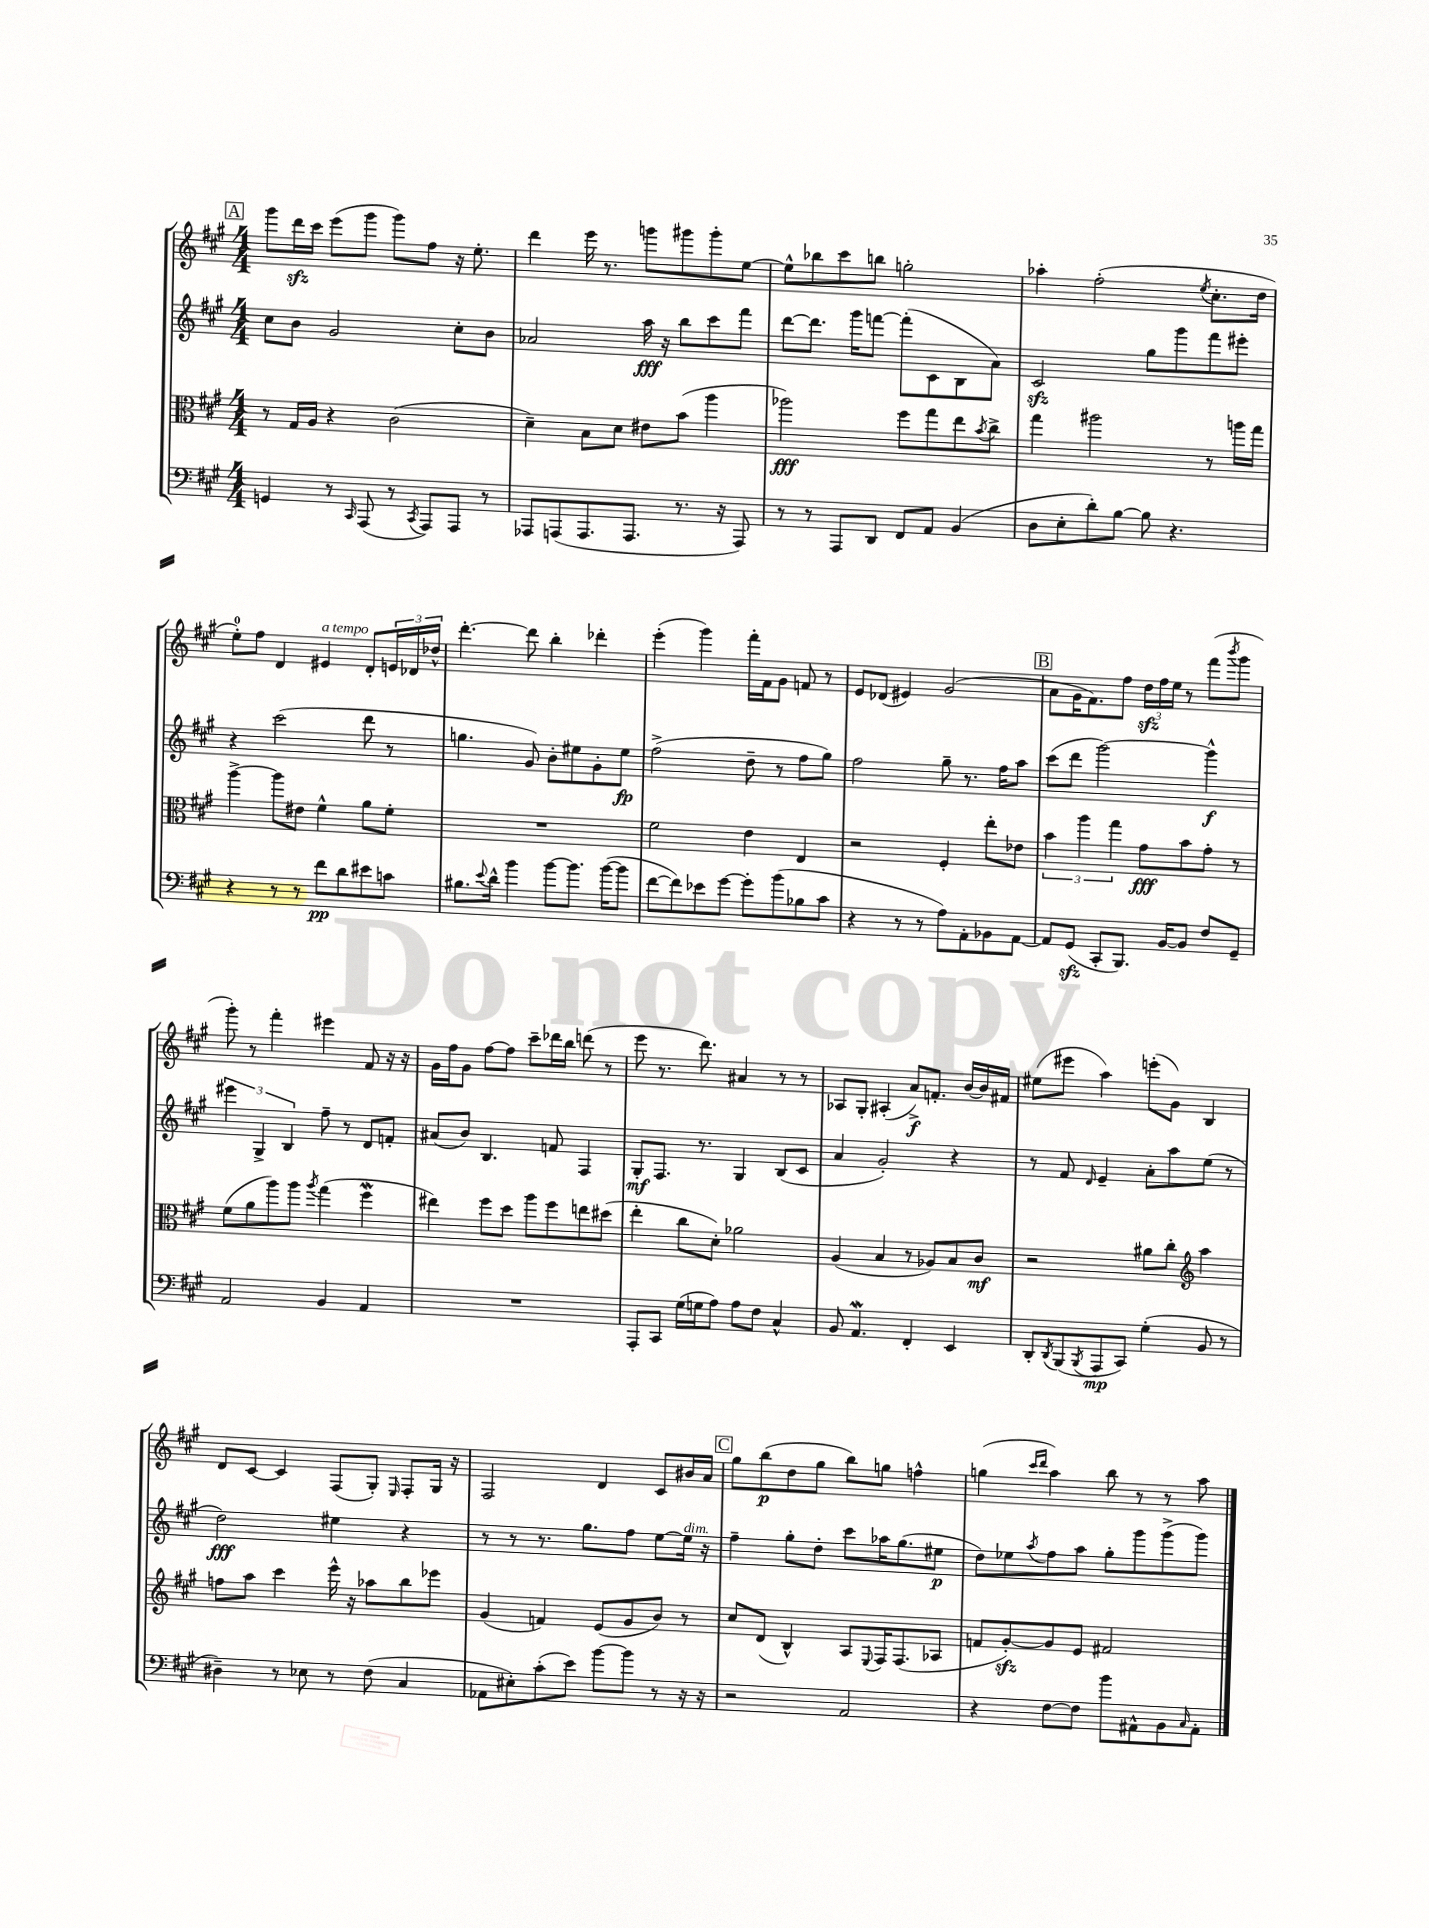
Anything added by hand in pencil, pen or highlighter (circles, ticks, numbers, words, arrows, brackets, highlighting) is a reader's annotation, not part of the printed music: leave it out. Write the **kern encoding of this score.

**kern	**kern	**kern	**kern
*staff4	*staff3	*staff2	*staff1
*clefF4	*clefC3	*clefG2	*clefG2
*k[f#c#g#]	*k[f#c#g#]	*k[f#c#g#]	*k[f#c#g#]
*M4/4	*M4/4	*M4/4	*M4/4
4GG	8r	8cc#	8ggg#
.	16G#	8b	16ddd
.	16A	.	16ccc#
8r	4r	2g#	(8eee
16qqCC#	.	.	.
(8AAA	.	.	8ggg#
8r	(2c#	.	8ggg#)
8qCC#	.	.	.
8AAA)	.	.	8ff#
8AAA	.	8cc#'	16r
.	.	.	8.ee'
8r	.	8b	.
=	=	=	=
8AAA-	4d~)	2a-	4ddd
(8AAA	.	.	.
8.AAA	8B	.	16eee
.	.	.	8.r
.	8d	.	.
8.AAA	.	.	.
.	8e#	16aa	8ggg
.	.	16r	.
8.r	(8b	8bb	8ggg#
.	4aa	8ccc#	8ggg#'
16r	.	.	.
8AAA)	.	8fff#	[8ee
=	=	=	=
8r	2aa-)	[8ddd	8ee^^]
8r	.	8.ddd]	8bb-
8AAA	.	.	8ccc#
.	.	16ggg#	.
8DD	.	[8fff	8bb
8FF#	8ff#	(8fff']	2gg'
8AA	8gg#	8c#	.
(4BB	8ee	8B	.
.	8qb	.	.
.	8cc#^	8a)	.
=	=	=	=
8D	4gg#	2c#	4aa-'
8E'	.	.	.
8d')	2aa#	.	(2ff#'
[8B	.	.	.
8B]	.	8gg#	.
4.r	.	8ggg#	.
.	.	.	8qee
.	8r	8fff#	8.cc#'
.	16aa	8eee#'	.
.	16gg#	.	16dd
=	=	=	=
4r	[4aa^	4r	8ee')
.	.	.	8ff#
8r	8aa]	(2ccc#	4d
8r	8e#	.	.
8f#	4f#^^	.	4e#
8d	.	.	.
8e#	8a	8ddd	8d'
8c	8f#'	8r	24e
.	.	.	24d-
.	.	.	24dd-^^
=	=	=	=
8.B#	1r	4.gg	[4.ddd'
8qqe	.	.	.
16d^^	.	.	.
4b	.	.	.
.	.	8g#)	8ddd]
[8b	.	8b'	4bb'
8.b]	.	8ee#	.
.	.	8g#'	4ddd-'
([16b	.	.	.
8b]	.	8ee#	.
=	=	=	=
[8f#	2f#	(2ff#^	(4eee'
8f#])	.	.	.
8e-	.	.	4ggg#)
[8g#	.	.	.
8g#']	4e	8dd~	16fff#'
.	.	.	16f#
(8b	.	8r	8g#
8B-	4E	8ff#	8f
8c#	.	8gg#)	8r
=	=	=	=
4r	2r	2ff#	8e
.	.	.	(8d-
8r	.	.	4e#)
8r	.	.	.
8A)	4F#'	8gg#~	(2g#
8AA'	.	8.r	.
8BB-	8ee'	.	.
.	.	16ff#	.
[8AA	8e-	8aa	.
=	=	=	=
8AA]	6b	(8ccc#	8a
(8GG#	.	8ddd	16g#
.	6aa	.	.
.	.	.	8.f#)
8CC#'	.	[2ggg#)	.
.	6gg#	.	.
8.BBB)	.	.	8ff#
.	8g#	.	24dd
.	.	.	24ff#
[16BB	.	.	.
.	.	.	24ee
8BB]	8b	.	8r
8F#	8g#'	4ggg#^^]	(8fff#
.	.	.	8qbbb
8GG#~	8r	.	8ggg#
=	=	=	=
2AA	(8f#	6eee#	8ggg#')
.	8a	.	8r
.	.	6G#^	.
.	8aa)	.	4fff#'
.	.	6B	.
.	8aa	.	.
.	8qaa	.	.
4BB	(4gg#	8ff#~	4eee#
.	.	8r	.
4AA	4ff#	8d	8f#
.	.	8f'	16r
.	.	.	16r
=	=	=	=
1r	4ee#)	(8a#	16g#
.	.	.	16ff#
.	.	8b)	8g#
.	8ff#	4.B	[8ff#
.	8dd	.	8ff#]
.	8aa	.	8ccc#~
.	8ff#	8f	16ddd-
.	.	.	16bb
.	8ee	4F#	(8ddd
.	(8dd#	.	8r
=	=	=	=
8AAA'	4ee'	8G#'	8eee
8CC#	.	8.F#	8.r
(16G#	8cc#	.	.
16G	.	8.r	8.ddd)
8A)	8d')	.	.
8A	2a-	4G#	4a#
8F#	.	.	.
4C#^^	.	(8B	8r
.	.	8c#	8r
=	=	=	=
8BB	(4A	4a	8A-
4.AA	.	.	8G#'
.	4B	2g#')	(4A#'
4FF#'	8r	.	8a^)
.	8A-)	.	8.f'
4EE	8B	4r	.
.	.	.	[16b
.	8c#	.	16b]
.	.	.	16f#
=	=	=	=
8DD'	2r	8r	(8ee#
8qDD	.	.	.
(8BBB	.	8f#	8eee#
8qBBB	.	16qqd	.
8AAA	.	4e~	4aa)
8CC#)	.	.	.
(4G#'	8a#	8a'	(8eee'
.	8cc#'	8aa	8g#)
*	*clefG2	*	*
8BB	4aa	(8ee	4B
8r	.	8r	.
=	=	=	=
4D#~)	8ff	2dd)	8d
.	8aa	.	[8c#
8r	4ccc#	.	4c#]
8E-	.	.	.
8r	16eee^^	4ee#	(8F#
.	16r	.	.
(8F#	8aa-	.	8G#')
.	.	.	16qqE
4C#	8bb	4r	8F#'
.	8eee-	.	16G#
.	.	.	16r
=	=	=	=
8AA-	(4g#	8r	2F#
8E#')	.	8r	.
(8c#'	4f)	8.r	.
8e)	.	.	.
.	.	8.gg#	.
[8b	(8e	.	4d
8b]	8g#	8ff#	.
8r	8b)	[8ee	8c#
16r	8r	16ee]	16b#
16r	.	16r	16a
=	=	=	=
2r	8cc#	4ff#~	8gg#
.	(8d	.	(8bb
.	4B^^)	8gg#'	8dd
.	.	8dd'	8gg#
2AA	8A	8ccc#	8bb)
.	8qqE	.	.
.	16F#	16aa-	8gg
.	(8.F#	(8.gg#	.
.	.	.	4ff^^
.	8A-	8ee#	.
=	=	=	=
4r	8f	8dd)	(4gg
.	[8g#')	8ee-	.
.	.	.	16qqccc#
.	.	8qaa	16qqddd
[8F#	8g#]	8ff#	4aa)
8F#]	8e	8aa	.
8b	2f#	8gg#'	8bb
8AA#^^	.	8ggg#	8r
8BB	.	(8ggg#^	8r
16qqC#	.	.	.
8AA#'	.	8ggg#)	8aa
==	==	==	==
*-	*-	*-	*-
